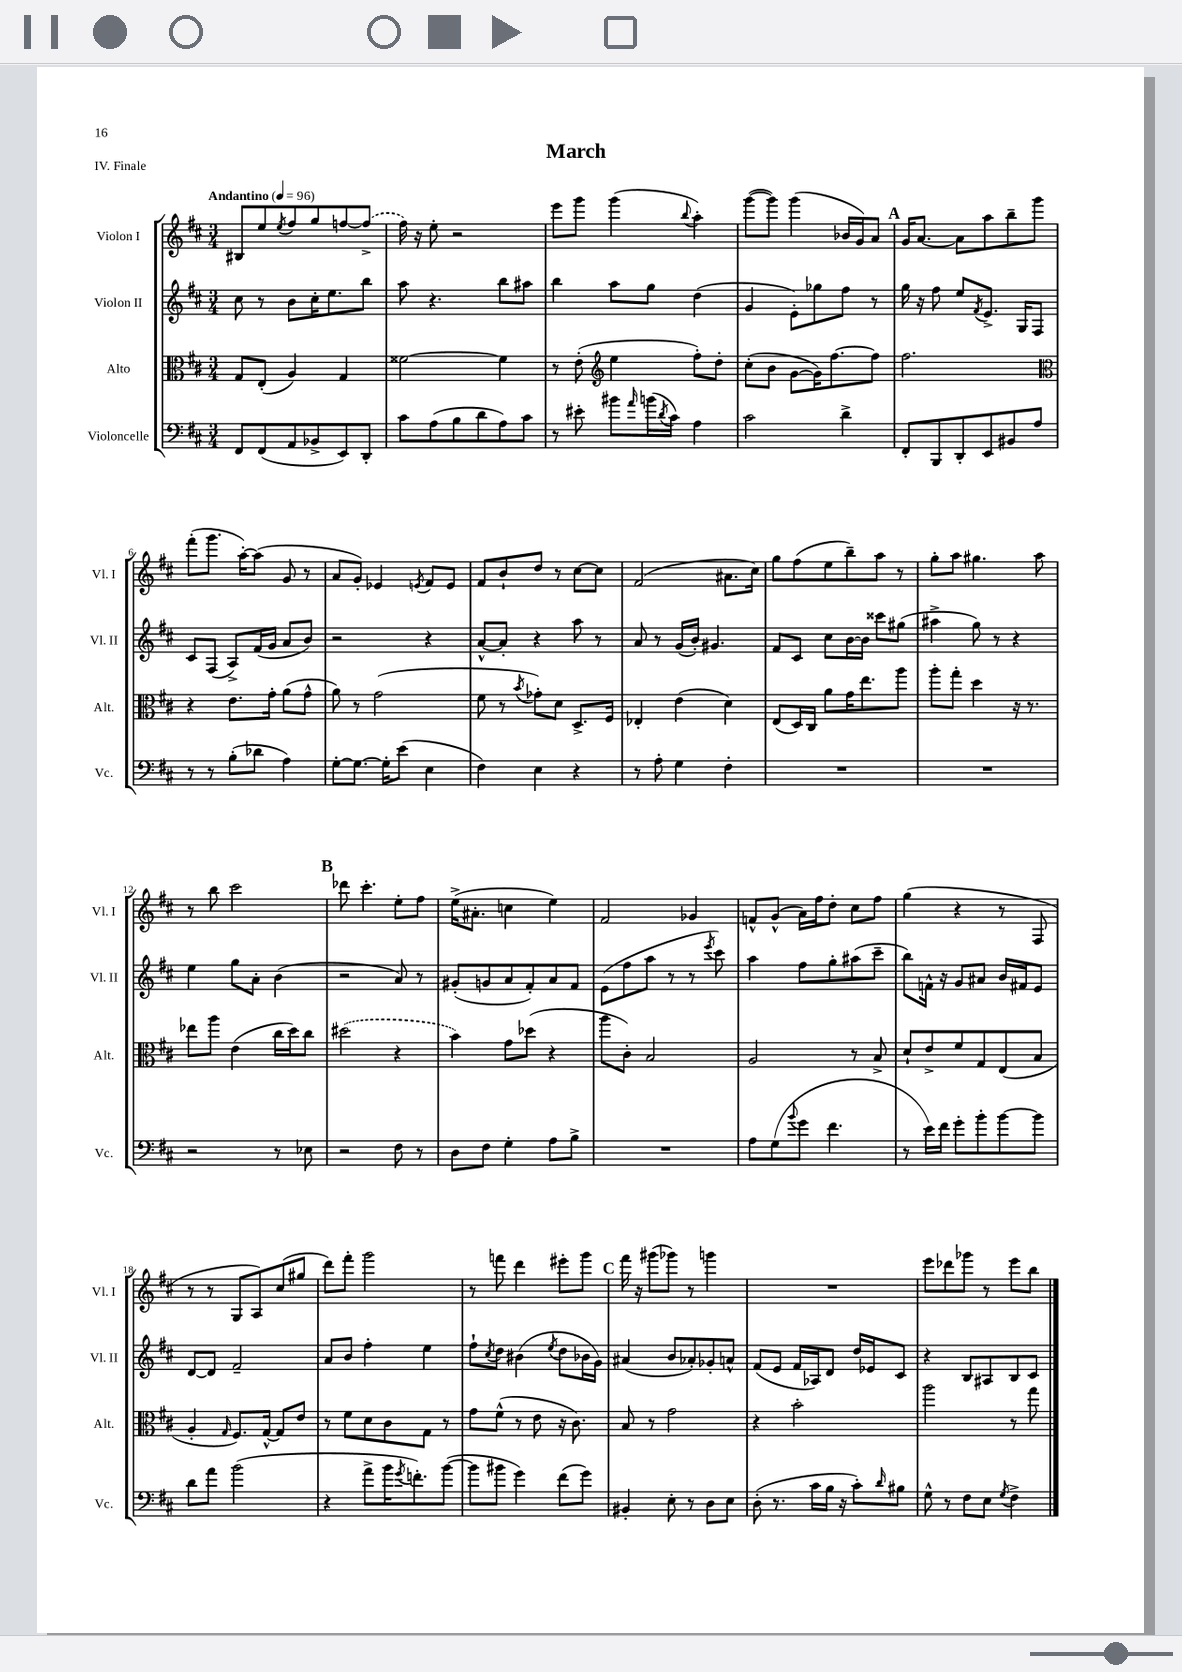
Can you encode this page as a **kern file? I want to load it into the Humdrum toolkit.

**kern	**kern	**kern	**kern
*part4	*part3	*part2	*part1
*staff4	*staff3	*staff2	*staff1
*I"Violoncelle	*I"Alto	*I"Violon II	*I"Violon I
*I'Vc.	*I'Alt.	*I'Vl. II	*I'Vl. I
*clefF4	*clefC3	*clefG2	*clefG2
*k[f#c#]	*k[f#c#]	*k[f#c#]	*k[f#c#]
*M3/4	*M3/4	*M3/4	*M3/4
*MM96	*MM96	*MM96	*MM96
=1	=1	=1	=1
!	!	!	!LO:TX:a:B:t=Andantino
8FF#/L	8G/L	8cc#\	8B#X/L
(8FF#/	(8E'/J	8r	8ee/
.	.	.	8qee/
8AA/	4A/)	8b\L	8ff#/
8BB-X^/	.	16cc#'\K	8gg/
.	.	8.ee\	.
8EE/)	4G/	.	[8ffn/
8DD'/J	.	8bb\J	(8ff^/J]
=2	=2	=2	=2
8c#\L	[2f##X\	8aa\	16ff#\)
.	.	.	16r
(8A\	.	4.r	8ee'\
8B\	.	.	2r
8d\	.	.	.
8A\)	4f##\]	8bb\L	.
8c#\J	.	8aa#X\J	.
=3	=3	=3	=3
8r	8r	4bb\	8eee\L
8e#X'\	(8e'\	.	8ggg\J
*	*clefG2	*	*
8b#X\L	4ee\	8aa\L	(4ggg\
16qqa/	.	.	.
(16bn\L	.	8gg\J	.
8qd/	.	.	.
16c#\JJ)	.	.	.
.	.	.	8qqbb/
4A\	8ff#'\L)	(4dd\	4aa'\)
.	8dd'\J	.	.
=4	=4	=4	=4
2c#\	(8cc#'\L	4g/	([8ggg\L
.	8b\J	.	8ggg\J])
.	[8g\L	8e'\L)	(4ggg\
.	16g\K])	8gg-X\	.
.	[8.ff#\	.	.
4d^\	.	8ff#\J	16b-X/LL
.	.	.	16g/J)
.	8ff#\J]	8r	8a/J
!!LO:REH:place=s1:t=A
=5	=5	=5	=5
8FF#'/L	2.ff#\	16gg\	16g/KL
.	.	16r	[8.a/J
8BBB/	.	8ff#\	.
8DD'/	.	8ee/L	8a\L]
.	.	8qf#/	.
8EE/	.	8.e^/J	8aa\
8BB#X/	.	.	8bb~\
.	.	16G/KL	.
8A/J	.	8F#/J	8ggg\J
!!LO:LB:g=z
=6	=6	=6	=6
*	*clefC3	*	*
8r	4r	8c#/L	(8fff#'\L
8r	.	(8F#/J	8.ggg\J
(8B'\L	8.e\L	8A^/L)	.
.	.	.	[16aa'\KL)
8d-X\J	.	(16f#/L	(8aa\J]
.	16g'\Jk	16g/JJ	.
4A\)	(8a\L	8a/L	8g/
.	8g^^\J	8b/J)	8r
=7	=7	=7	=7
[8G'\L	8a\)	2r	8a/L
8.G\J_	8r	.	8g'/J)
.	(2g\	.	4e-X/
16G'\KL]	.	.	.
(8e\J	.	.	.
.	.	.	8qen/
4E\	.	4r	8f#/L
.	.	.	8e/J
=8	=8	=8	=8
4F#\)	8f#\	[8a^^/L	8f#/L
.	8r	8a'/J]	8b`/
.	8qb/	.	.
4E\	8g-X'\L)	4r	8dd/J
.	8d\J	.	8r
4r	8.D^/L	8aa\	[8cc#\L
.	.	8r	8cc#\J]
.	16F#/Jk	.	.
=9	=9	=9	=9
8r	4E-X'/	8a/	(2f#/
8A'\	.	8r	.
4G\	(4e\	(16g/LL	.
.	.	16b'/JJ)	.
.	.	4.g#X/	.
4F#'\	4d\)	.	8.a#X\L
.	.	.	16cc#\Jk)
=10	=10	=10	=10
2.r	(8E/L	8f#/L	8gg\L
.	16D/L)	8c#/J	(8ff#\
.	16C#/JJ	.	.
.	8a\L	8cc#\L	8ee\
.	16g\K	[16b\L	8bb~\)
.	8.ee\	16b\JJ]	.
.	.	8ccc##X\L	8aa\J
.	8aa\J	(8gg#X\J	8r
=11	=11	=11	=11
2.r	8aa'\L	4aa#X^\	8gg'\L
.	8gg'\J	.	8aa\J
.	4dd\	8gg\)	4.gg#X\
.	.	8r	.
.	16r	4r	.
.	8.r	.	.
.	.	.	8aa\
!!LO:LB:g=z
=12	=12	=12	=12
2r	8ee-X\L	4ee\	8r
.	8aa\J	.	8bb\
.	(4e\	8gg\L	2ccc#\
.	.	8a'\J	.
8r	16cc#\LL	(4b\	.
.	16dd\J)	.	.
8E-X\	8cc#\J	.	.
!!LO:REH:place=s1:t=B
=13	=13	=13	=13
2r	(2dd#X\	2r	8ddd-X\
.	.	.	4.ccc#'\
8F#\	4r	8a/)	8ee'\L
8r	.	8r	8ff#\J
=14	=14	=14	=14
8D\L	4b\)	(8g#X'/L	(16ee^\KL
.	.	.	8.a#X'\J
8F#\J	.	8gn/	.
4G'\	8g\L	8a/	4ccn\
.	(8dd-X\J	8f#'/)	.
8A\L	4r	8a/	4ee\)
8B^\J	.	8f#/J	.
=15	=15	=15	=15
2.r	8aa\L	(8e\L	2f#/
.	8c#'\J)	8ff#\	.
.	2B/	8aa\J	.
.	.	8r	.
.	.	8r	4g-X/
.	.	8qeee/	.
.	.	8ccc#\)	.
=16	=16	=16	=16
8A\L	2A/	4aa\	8fn^^/L
(8G\	.	.	(8g^^/J
8qqb/	.	.	.
8g\J	.	8ff#\L	16a\LL)
.	.	.	16ff#\J
4.f#\	.	8gg'\	8dd'\J
.	8r	(8aa#X\	8cc#\L
.	8B^/	8ccc#~\J	8ff#\J
=17	=17	=17	=17
8r	8d`/L	8bb\L)	(4gg\
16e\LL)	8e^/	16fn^^\Jk	.
16f#\JJ	.	16r	.
8g'\L	8f#/	8g/L	4r
8b'\	8G/	8a#X/J	.
[8b\	(8E/	16b/LL	8r
.	.	16f#X/J	.
8b\J]	8B/J	8e/J	8F#/
!!LO:LB:g=z
=18	=18	=18	=18
8d\L	4A'/	[8d/L	8r
8a\J	.	8d/J]	8r
.	16qqG/	.	.
(2b\	8.F#/L)	2f#~/	8G/L
.	.	.	8A/)
.	[16G^^/Jk	.	.
.	8G/L]	.	(8cc#/
.	8e/J	.	8gg#X/J
=19	=19	=19	=19
4r	8r	8a/L	8ddd\L)
.	8f#\L	8b/J	8fff#'\J
8a^\L	8d\	4ff#'\	2ggg\
16b\K	8c#\	.	.
8qg/	.	.	.
8.fn'\)	.	.	.
.	8G\J	4ee\	.
([8b\J	8r	.	.
=20	=20	=20	=20
8b\L]	8g\L	8ff#`\L	8r
.	.	8qcc#/	.
8b#X\J	(8f#^^\J	8dd\J	8fffn\
4g\)	8r	(4b#X\	4ddd\
.	8e\	.	.
.	.	8qee/	.
(8f#\L	16r	8dd\L	8eee#X'\L
.	8.c#\)	.	.
8g\J)	.	16b-X\L	8ggg\J
.	.	16g\JJ)	.
!!LO:REH:place=s1:t=C
=21	=21	=21	=21
4BB#X'/	8B/	(4a#X/	16fff#\
.	.	.	16r
.	8r	.	(8ggg#X\L
8E'\	2g\	8b/L	8ggg-X\J)
8r	.	8a-X'/)	8r
8D\L	.	8g-X'/	4gggn\
8E\J	.	8an^^/J	.
=22	=22	=22	=22
(8D'\	4r	(8f#/L	2.r
8.r	.	8e/J	.
.	2b'\	16f#/LL	.
16c#\LL	.	16A-X/J)	.
16B\JJ	.	8d/J	.
16r	.	.	.
8c#'\L)	.	16dd/LL	.
.	.	16e-X/J	.
16qqd/	.	.	.
8B#X\J	.	8c#/J	.
=23	=23	=23	=23
8G^^\	2aa\	4r	8eee\L
8r	.	.	8ddd-X\
8F#\L	.	8B/L	8ggg-X\J
8E\J	.	8A#X/	8r
8qG/	.	.	.
4F#^\	8r	8B/	8eee\L
.	8gg\	8c#/J	8bb\J
==	==	==	==
*-	*-	*-	*-
